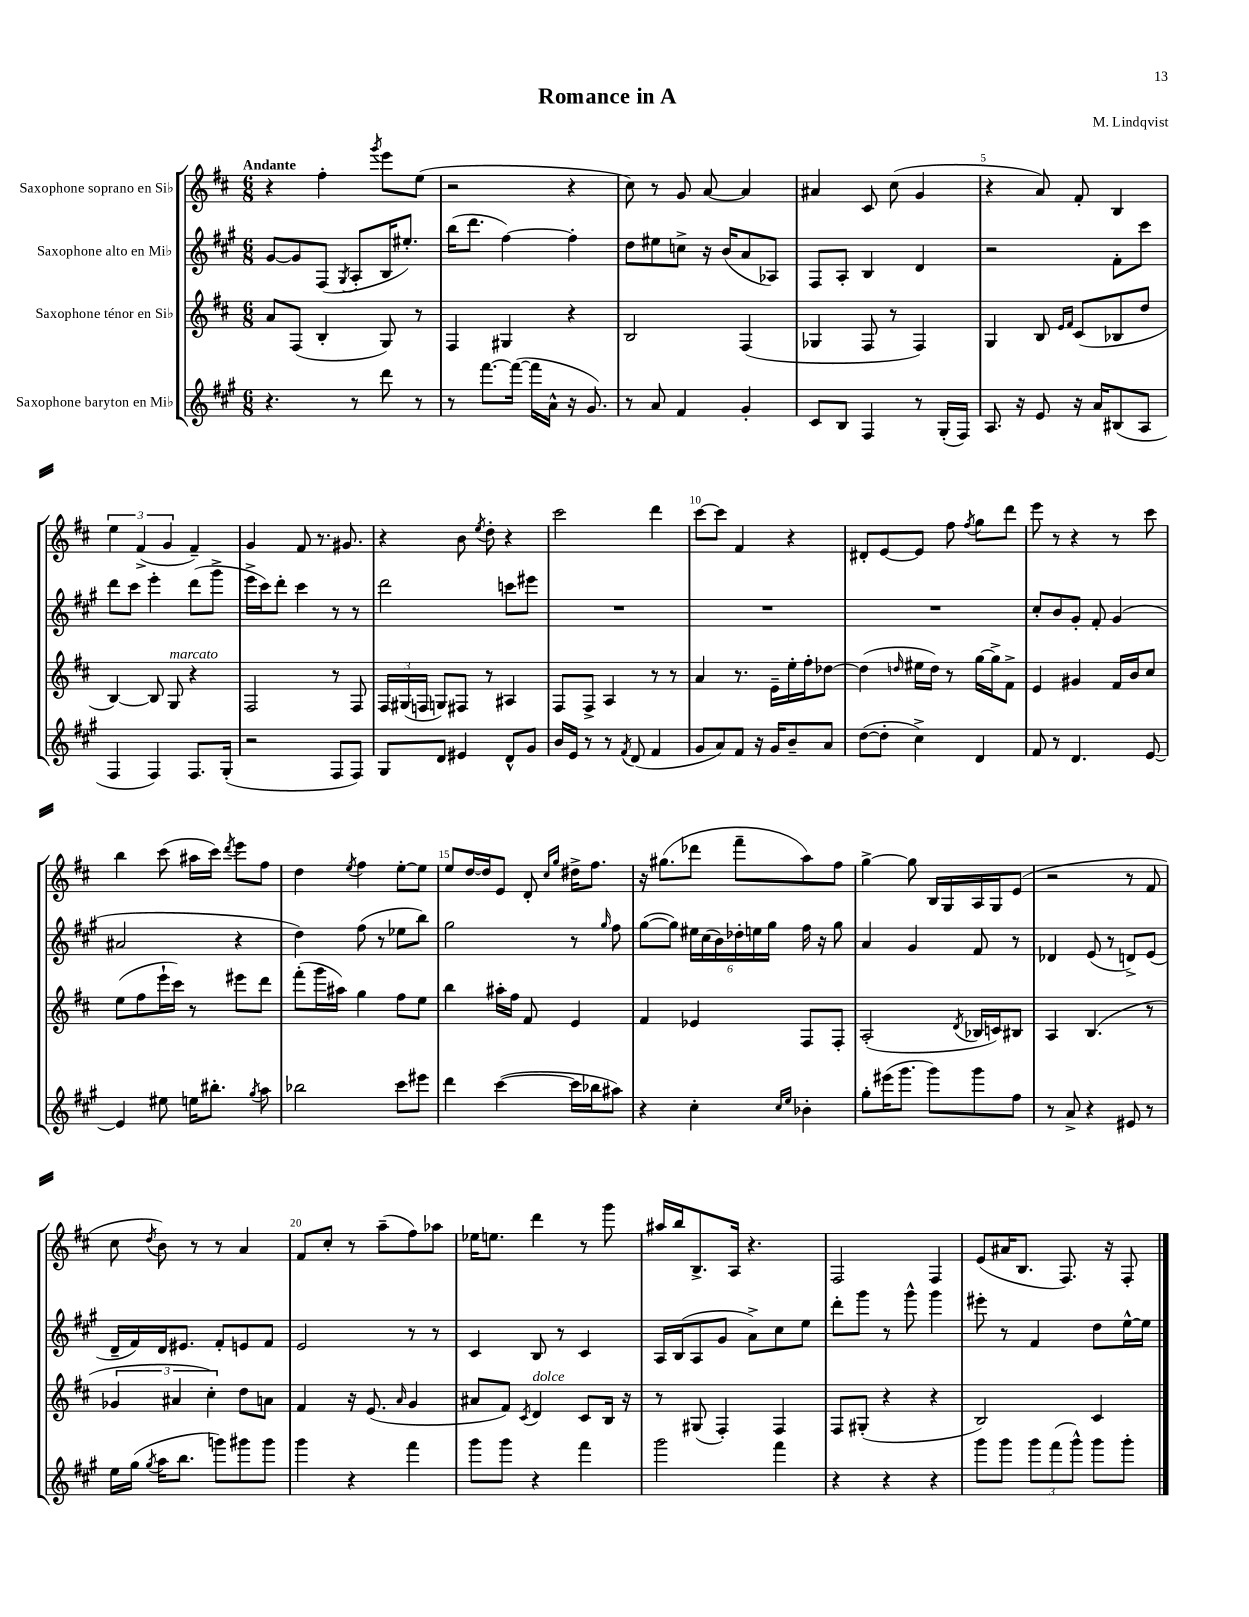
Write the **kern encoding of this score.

**kern	**kern	**kern	**kern
*staff4	*staff3	*staff2	*staff1
*clefG2	*clefG2	*clefG2	*clefG2
*k[f#c#g#]	*k[f#c#]	*k[f#c#g#]	*k[f#c#]
*M6/8	*M6/8	*M6/8	*M6/8
4.r	8a/L	[8g#/L	4r
.	(8F#/J	8g#/]	.
.	4B'/	(8F#/J	4ff#'\
.	.	8qG#/	.
8r	.	8A'/L	.
.	.	.	8qggg/
8ddd\	8G/)	16B/K	8eee\L
.	.	8.ee#'/J)	.
8r	8r	.	(8ee\J
=	=	=	=
8r	4F#/	(16bb\LK	2r
.	.	8.ddd\J	.
[8.fff#\L	.	.	.
.	4G#/	[4ff#\)	.
(16fff#\_Jk	.	.	.
16fff#\]LL	.	.	.
16a^^\JJ	.	.	.
16r	4r	4ff#'\]	4r
8.g#/)	.	.	.
=	=	=	=
8r	2B/	8dd\L	8cc#\)
8a/	.	8ee#\	8r
4f#/	.	8cc^\J	8g/
.	.	16r	[8a/
.	.	(16b/LK	.
4g#'/	(4F#/	8a/	4a/]
.	.	8A-/J)	.
=	=	=	=
8c#/L	4G-/	8F#/L	4a#/
8B/J	.	8A'/J	.
4F#/	8F#/	4B/	8c#/
.	8r	.	(8cc#\
8r	4F#/)	4d/	4g/
(16G#'/LL	.	.	.
16F#/JJ)	.	.	.
=	=	=	=
8.A/	4G/	2r	4r
16r	.	.	.
8e/	8B/	.	8a/)
.	16qqe/LL	.	.
.	16qqf#/JJ	.	.
16r	(8c#/L	.	8f#'/
16a/LK	.	.	.
(8B#/	8B-/	8f#'\L	4B/
8A/J	8dd/J	8ccc#\J	.
=	=	=	=
4F#/	[4B/)	8ddd\L	6ee\
.	.	8ccc#\J	.
.	.	.	(6f#^/
4F#/)	8B/]	4eee'\	.
.	.	.	6g/
.	8G/	.	.
8.F#/L	4r	(8ddd\L	4f#~/)
.	.	8ggg#^\J	.
(16G#'/Jk	.	.	.
=	=	=	=
2r	2F#/	16eee^\LL	4g/
.	.	16ccc#\J)	.
.	.	8ddd'\J	.
.	.	4ccc#\	8f#/
.	.	.	8.r
8F#/L	8r	8r	.
.	.	.	8.g#/
8F#/J)	8F#/	8r	.
=	=	=	=
8G#/L	24F#/LL	2ddd\	4r
.	(24G#/	.	.
.	24F/JJ	.	.
8d/J	8G/L)	.	.
4e#/	8F#/J	.	8b\
.	.	.	8qee/
.	8r	.	8dd'\
8d^^/L	4A#/	8ccc\L	4r
8g#/J	.	8eee#\J	.
=	=	=	=
16b/LL	8F#/L	2.r	2ccc#\
16e/JJ	.	.	.
8r	8F#^/J	.	.
8r	4A/	.	.
8qf#/	.	.	.
(8d/	.	.	.
4f#/	8r	.	4ddd\
.	8r	.	.
=	=	=	=
8g#/L	4a/	2.r	[8ccc#\L
8a/)	.	.	8ccc#\]J
8f#/J	8.r	.	4f#/
16r	.	.	.
16g#/LK	16e~\LL	.	.
8b~/	16ee'\	.	4r
.	16ff#'\J	.	.
8a/J	[8dd-\J	.	.
=	=	=	=
([8dd\L	(4dd-\]	2.r	8d#'/L
8dd'\]J	.	.	[8e/
.	16qqdd/	.	.
4cc#^\)	16ee#\LL	.	8e/]J
.	16dd\JJ)	.	.
.	8r	.	8ff#\
.	.	.	8qff#/
4d/	[16gg\LL	.	8gg\L
.	16gg^\]J	.	.
.	8f#^\J	.	8ddd\J
=	=	=	=
8f#/	4e/	8cc#'/L	8eee\
8r	.	8b/	8r
4.d/	4g#/	8g#'/J	4r
.	.	8f#'/	.
.	16f#/LL	(4g#/	8r
.	16b/J	.	.
[8e/	8cc#/J	.	8ccc#\
=	=	=	=
4e/]	(8ee\L	2a#/	4bb\
.	8ff#\	.	.
8ee#\	16eee`\L	.	(8ccc#\
.	16ccc#\JJ)	.	.
16ee\LK	8r	.	16aa#\LL
8.bb#'\J	.	.	16ccc#\JJ)
.	.	.	8qddd/
.	8eee#\L	4r	8eee\L
8qgg#/	.	.	.
8aa\	8ddd\J	.	8ff#\J
=	=	=	=
2bb-\	(8fff#'\L	4dd\)	4dd\
.	16ggg\L	.	.
.	16aa#\JJ)	.	.
.	.	.	8qee/
.	4gg\	(8ff#\	4ff#\
.	.	8r	.
8ccc#\L	8ff#\L	8ee-\L	[8ee'\L
8eee#\J	8ee\J	8bb\J)	8ee\]J
=	=	=	=
4ddd\	4bb\	2gg#\	8ee/L
.	.	.	[16dd/L
.	.	.	16dd/]J
([4ccc#\	16aa#'\LL	.	8e/J
.	16ff#\JJ	.	.
.	8f#/	.	8d'/
.	.	.	16qqcc#/LL
.	.	.	16qqgg/JJ
16ccc#\]LL	4e/	8r	16dd#^\LK
16bb-\J	.	.	8.ff#\J
.	.	16qqgg#/	.
8aa#\J)	.	8ff#\	.
=	=	=	=
4r	4f#/	([8gg#\L	16r
.	.	.	(8.gg#\L
.	.	8gg#\]J)	.
4cc#'\	4e-/	24ee#\LL	8ddd-\J
.	.	(24cc#\	.
.	.	24b\)	.
.	.	24dd-'\	8fff#~\L
.	.	24ee\	.
.	.	24gg#\JJ	.
16qqcc#/LL	.	.	.
16qqee/JJ	.	.	.
4b-'\	8F#/L	16ff#\	8aa\)
.	.	16r	.
.	8F#'/J	8gg#\	8ff#\J
=	=	=	=
8gg#'\L	(2A'/	4a/	[4gg^\
(16eee#\K	.	.	.
8.ggg#\J	.	.	.
.	.	4g#/	8gg\]
8ggg#\L)	.	.	16B/LL
.	.	.	16G/
.	8qd/	.	.
8ggg#\	16B-/LL	8f#/	16A/
.	16c/J)	.	16G/J
8ff#\J	8B#/J	8r	(8e/J
=	=	=	=
8r	4A/	4d-/	2r
8a^/	.	.	.
4r	(4.B/	(8e/	.
.	.	8r	.
8e#/	.	8d^/L)	8r
8r	8r	(8e/J	8f#/
=	=	=	=
16ee\LL	6g-/	16d~/LL	8cc#\
(16gg#\JJ	.	16f#/)	.
8qgg#/	.	.	8qdd/
16aa\LK	.	16d/J	8b\)
.	6a#/	.	.
8.bb\J	.	8.e#/J	.
.	.	.	8r
.	6cc#'\)	.	.
8ggg\L)	.	8f#'/L	8r
8ggg#\	8dd\L	8e/	4a/
8ggg#\J	8a\J	8f#/J	.
=	=	=	=
4ggg#\	4f#/	2e/	8f#/L
.	.	.	8cc#'/J
4r	16r	.	8r
.	(8.e/	.	.
.	.	.	(8aa~\L
.	16qqa/	.	.
4fff#\	4g/	8r	8ff#\)
.	.	8r	8aa-\J
=	=	=	=
8ggg#\L	8a#/L	4c#/	16ee-\LK
.	.	.	8.ee\J
8ggg#\J	8f#/J)	.	.
.	8qc#/	.	.
4r	4d/	8B/	4ddd\
.	.	8r	.
4fff#\	8c#/L	4c#/	8r
.	16B/Jk	.	8ggg\
.	16r	.	.
=	=	=	=
2ggg#\	8r	16A/LL	16aa#/LL
.	.	(16B/J	16bb/J
.	(8G#/	8A/	8.B^/
.	4F#'/)	8g#/J	.
.	.	.	16A/Jk
.	.	8a^\L)	4.r
4fff#\	4F#/	8cc#\	.
.	.	8ee\J	.
=	=	=	=
4r	8F#/L	8ddd'\L	2F#/
.	(8G#'/J	8ggg#\J	.
4r	4r	8r	.
.	.	8ggg#^^\	.
4r	4r	4ggg#\	4F#/
=	=	=	=
8ggg#\L	2B/)	8eee#'\	(8e/L
8ggg#\J	.	8r	16a#/K
.	.	.	8.B/J
12ggg#\L	.	4f#/	.
(12fff#\	.	.	.
.	.	.	8.F#/)
12ggg#^^\J)	.	.	.
8ggg#\L	4c#/	8dd\L	.
.	.	.	16r
8ggg#'\J	.	[16ee^^\L	8F#'/
.	.	16ee\]JJ	.
==	==	==	==
*-	*-	*-	*-
